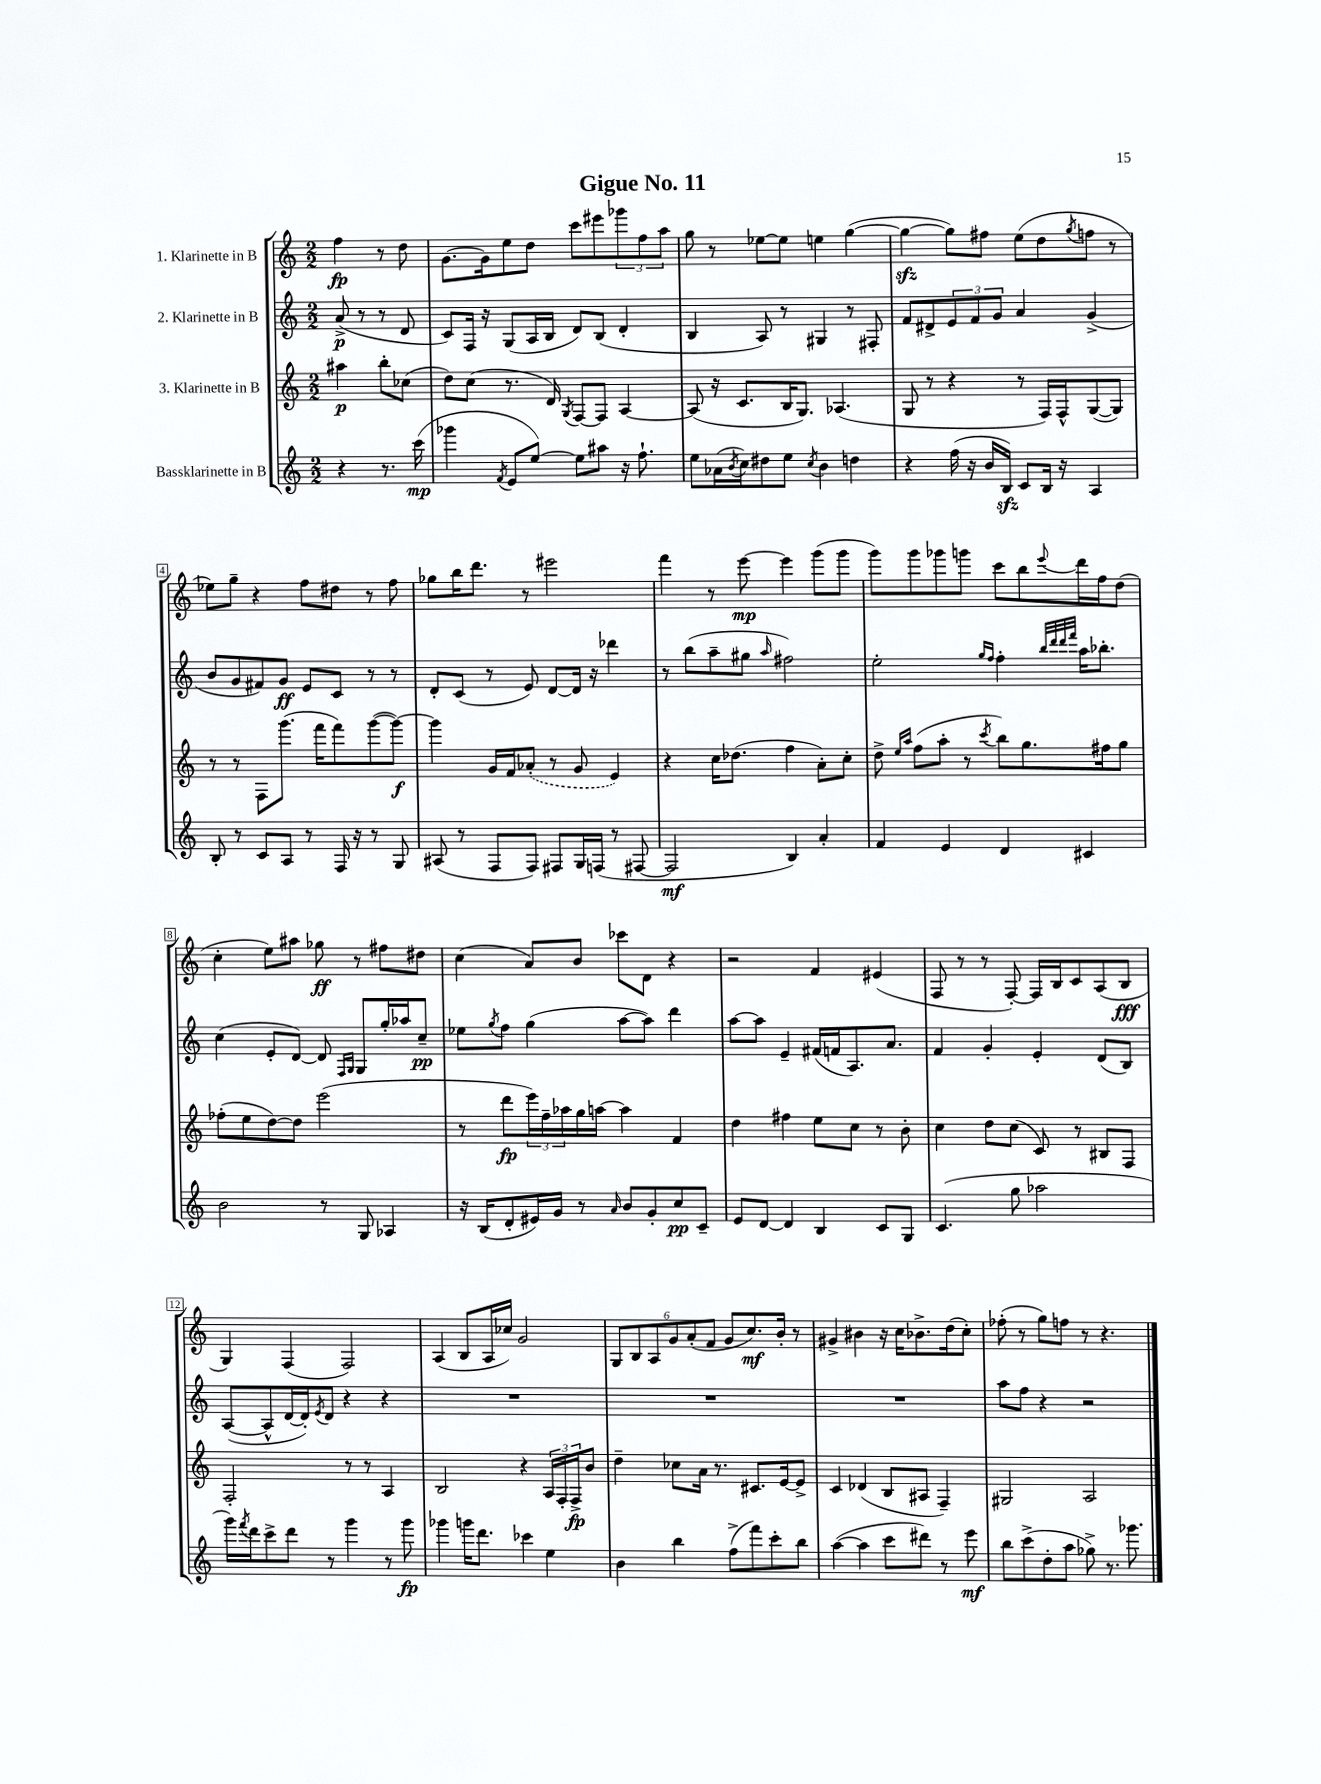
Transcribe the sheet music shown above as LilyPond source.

\header { title = "Gigue No. 11" }
<<
\new StaffGroup <<
\new Staff = "s0" \with { instrumentName = "1. Klarinette in B" } {
    \clef treble \key c \major \numericTimeSignature \time 2/2 \partial 2
    f''4\fp r8 d''8 |
    g'8.~ g'16 e''8 d''8 c'''8 eis'''8 \tuplet 3/2 { ges'''8 f''8 a''8 } |
    g''8 r8 ees''8~ ees''8 e''4 g''4~( |
    g''4~\sfz g''8) fis''8 e''8( d''8 \acciaccatura { g''8 } f''8 r8 |
    ees''8) g''8-- r4 f''8 dis''8 r8 f''8 |
    ges''8 b''16 d'''8. r8 eis'''2 |
    f'''4 r8 e'''8~\mp e'''4 g'''8( g'''8 |
    g'''8) g'''8 ges'''8 g'''8 c'''8 b''8 \appoggiatura { e'''8 } d'''16 f''16 d''8( |
    c''4-. e''8) ais''8 ges''8\ff r8 fis''8 dis''8 |
    c''4( a'8) b'8 ces'''8 d'8 r4 |
    r2 f'4 eis'4( |
    f8 r8 r8 f8~-.) f16 b16 c'8 a8( b8\fff |
    g4) f4( f2) |
    a4( b8 a16 ces''16) g'2 |
    \tuplet 6/4 { g8 b8 a8 g'8 a'8-.( f'8 } g'8 c''8.\mf) b'16-. r8 |
    gis'4-> bis'4 r16 c''16 bes'8.-> d''16( c''8-.) |
    fes''8-.( r8 g''8) f''8 r8 r4. \bar "|." |
}
\new Staff = "s1" \with { instrumentName = "2. Klarinette in B" } {
    \clef treble \key c \major \numericTimeSignature \time 2/2 \partial 2
    a'8->\p( r8 r8 d'8 |
    c'8) f16 r16 g8( a16 b16 d'8) b8( d'4-. |
    b4 a8) r8 gis4 r8 fis8-. |
    f'8 dis'8-> \tuplet 3/2 { e'8 f'8 g'8 } a'4 g'4->( |
    b'8 g'8 fis'8) g'8\ff e'8 c'8 r8 r8 |
    d'8-. c'8( r8 e'8) d'8~ d'16 r16 des'''4 |
    r8 b''8( a''8-- gis''8 \grace { a''16 } fis''2) |
    e''2-. \grace { g''16 f''16 } f''4-. \grace { b''32 d'''32 d'''32 f'''32 } a''16 bes''8.-. |
    c''4( e'8-. d'8~) d'8 \grace { f16 g16 } g8 g''16-. aes''16 c''8--\pp |
    ees''8 \acciaccatura { g''8 } f''8 g''4( a''8~ a''8) d'''4 |
    a''8~ a''8 e'4-- fis'16( f'16 a8.) a'8. |
    f'4 g'4-. e'4-. d'8( b8) |
    a8~( a8-^ d'16~ d'16-.) \acciaccatura { e'8 } d'8 r4 r4 |
    R1 |
    R1 |
    R1 |
    a''8 f''8 r4 r2 \bar "|." |
}
\new Staff = "s2" \with { instrumentName = "3. Klarinette in B" } {
    \clef treble \key c \major \numericTimeSignature \time 2/2 \partial 2
    ais''4\p b''8-. ces''8( |
    d''8) c''8( r8. d'16) \acciaccatura { g8 } f8~ f8 a4~ |
    a8( r16 c'8. b16 g8.) aes4.( |
    g8 r8 r4 r8 f16) f16-^ g8~( g8) |
    r8 r8 f8 g'''8.( f'''16 f'''8) g'''8~( g'''8~\f) |
    g'''4 g'16 f'16 \once \slurDashed aes'8-.( r8 g'8 e'4) |
    r4 c''16 des''8.( f''4 a'8-.) c''8-. |
    d''8-> \grace { e''16 a''16 } f''8( a''8-. r8 \acciaccatura { c'''8 } b''8) g''8. fis''16 g''8 |
    fes''8-.( e''8 d''8~) d''8 e'''2( |
    r8 d'''8\fp \tuplet 3/2 { e'''16) f''16-- aes''16 } g''16 a''16~ a''4 f'4 |
    d''4 fis''4 e''8 c''8 r8 b'8-. |
    c''4 d''8 c''8( c'8) r8 bis8 f8 |
    f2-. r8 r8 a4 |
    b2 r4 \tuplet 3/2 { a16 f16-. f16->\fp } b'8 |
    d''4-- ces''8 a'16 r8. cis'8. e'16~ e'8-> |
    c'4 des'4( b8 ais8 f4--) |
    gis2 a2 \bar "|." |
}
\new Staff = "s3" \with { instrumentName = "Bassklarinette in B" } {
    \clef treble \key c \major \numericTimeSignature \time 2/2 \partial 2
    r4 r8. c'''16\mp( |
    ges'''4 \acciaccatura { f'8 } e'8 e''8~) e''8 ais''8 r16 f''8.-! |
    e''8 aes'16( \acciaccatura { b'8 } c''16) dis''8 e''8 \acciaccatura { c''8 } b'4 d''4 |
    r4 f''16( r16 b'16 b16\sfz) c'8 b16 r16 a4 |
    b8-. r8 c'8 a8 r8 f16 r16 r8 g8 |
    ais8( r8 f8 f8) fis8 g16 f16( r8 fis8~ |
    fis2\mf b4) a'4-. |
    f'4 e'4 d'4 cis'4 |
    b'2 r8 g8 aes4 |
    r16 b16( d'8-. eis'16) g'16 r8 \grace { a'16 } b'8 g'8-. c''8\pp c'8-- |
    e'8 d'8~ d'4 b4 c'8 g8 |
    c'4.( g''8 aes''2 |
    g'''16) \acciaccatura { f'''8 } d'''16 c'''8-> d'''8 r8 g'''4 r8 g'''8\fp |
    ges'''4 g'''16 d'''8. ces'''4 e''4 |
    b'4 b''4 f''8->( f'''8) c'''8-. b''8 |
    a''4~( a''4 c'''8 dis'''8) r8 e'''8\mf |
    b''8 c'''8->( d''8-. a''8 ges''8->) r8. ges'''8. \bar "|." |
}
>>
>>
\layout { \context { \Score \override BarNumber.stencil = #(make-stencil-boxer 0.1 0.3 ly:text-interface::print) } }
